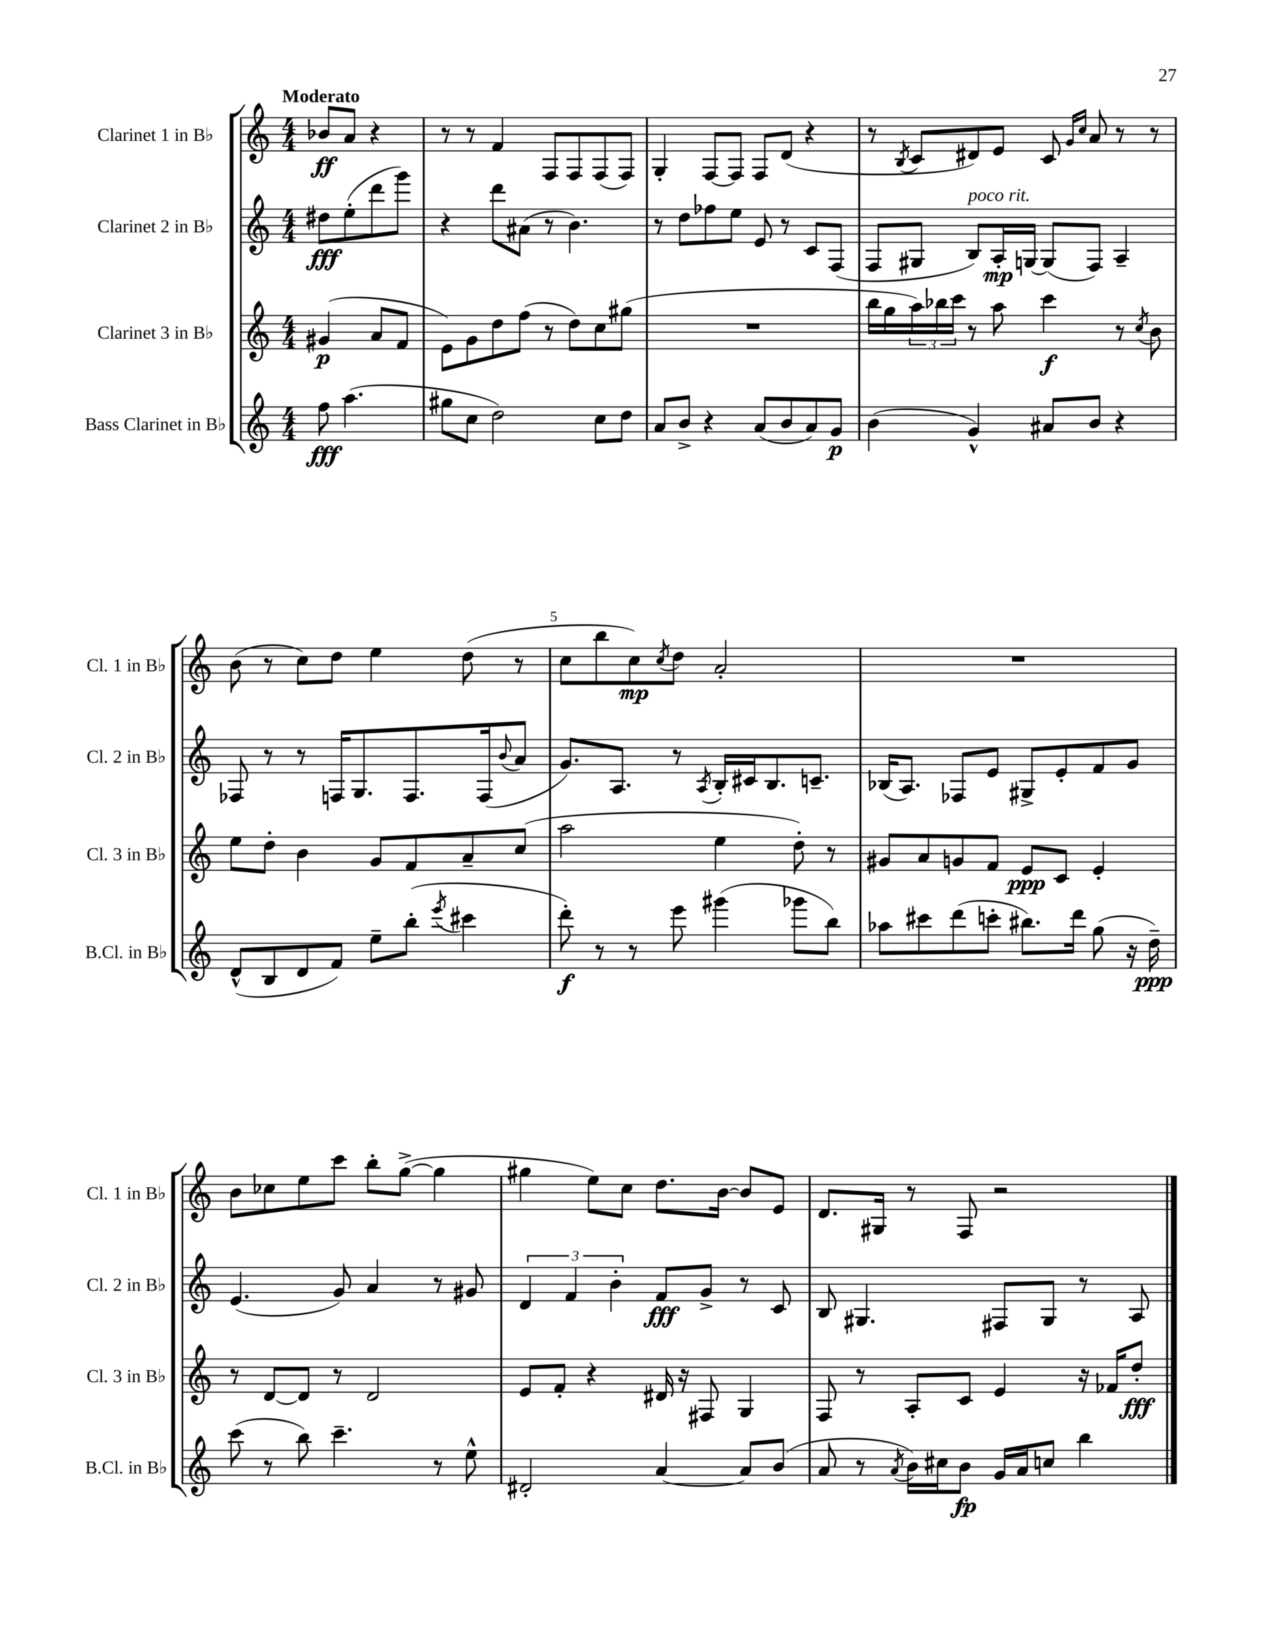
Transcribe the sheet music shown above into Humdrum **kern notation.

**kern	**kern	**kern	**kern
*staff4	*staff3	*staff2	*staff1
*clefG2	*clefG2	*clefG2	*clefG2
*k[]	*k[]	*k[]	*k[]
*M4/4	*M4/4	*M4/4	*M4/4
8ff	(4g#	8dd#	8b-
(4.aa	.	(8ee'	8a
.	8a	8ddd	4r
.	8f	8ggg)	.
=	=	=	=
8gg#	8e)	4r	8r
8cc	8g	.	8r
2dd)	8dd	8ddd	4f
.	(8ff	(8a#	.
.	8r	8r	8F
.	8dd)	4.b)	8F
8cc	8cc	.	(8F
8dd	(8gg#	.	8F)
=	=	=	=
8a	1r	8r	4G'
8b^	.	8dd	.
4r	.	8ff-	[8F
.	.	8ee	8F]
(8a	.	8e	8F
8b	.	8r	(8d
8a)	.	8c	4r
8g	.	(8F	.
=	=	=	=
(4b	16bb	8F	8r
.	16gg	.	.
.	.	.	8qB
.	24aa)	8G#	8c
.	24bb-	.	.
.	24ccc	.	.
4g^^)	8r	8B)	8d#)
.	8aa	16A'	8e
.	.	[16G	.
8a#	4ccc	(8G]	8c
.	.	.	16qqg
.	.	.	16qqcc
8b	.	8F)	8a
4r	8r	4A~	8r
.	8qcc	.	.
.	8b	.	8r
=	=	=	=
(8d^^	8ee	8F-	(8b
8B	8dd'	8r	8r
8d	4b	8r	8cc)
8f)	.	16F	8dd
.	.	8.G	.
8ee~	8g	.	4ee
(8bb'	8f	8.F	.
8qeee	.	.	.
4ccc#	8a~	.	(8dd
.	.	(16F	.
.	.	8qqb	.
.	(8cc	8a	8r
=	=	=	=
8ddd')	2aa	8.g)	8cc
8r	.	.	8bb
.	.	8.A	.
8r	.	.	8cc)
.	.	.	8qcc
8eee	.	8r	8dd
.	.	8qA	.
(4ggg#	4ee	16B'	2a'
.	.	16c#	.
.	.	8.B	.
8ggg-	8dd')	.	.
.	.	8.c~	.
8bb)	8r	.	.
=	=	=	=
8aa-	8g#	(16B-	1r
.	.	8.A)	.
8ccc#	8a	.	.
(8ddd	8g	8F-	.
8ccc'	8f	8e	.
8.bb#)	8e	8G#^	.
.	8c	8e'	.
16ddd	.	.	.
(8gg	4e'	8f	.
16r	.	8g	.
16dd~)	.	.	.
=	=	=	=
(8ccc	8r	(4.e	8b
8r	[8d	.	8cc-
8bb)	8d]	.	8ee
4.ccc~	8r	8g)	8ccc
.	2d	4a	8bb'
.	.	.	([8gg^
8r	.	8r	4gg]
8ee^^	.	8g#	.
=	=	=	=
2d#'	8e	6d	4gg#
.	8f'	.	.
.	.	6f	.
.	4r	.	8ee)
.	.	6b'	.
.	.	.	8cc
[4a	16d#	8f	8.dd
.	16r	.	.
.	8F#	8g^	.
.	.	.	[16b
8a]	4G	8r	8b]
(8b	.	8c	8e
=	=	=	=
8a	8F	8B	8.d
8r	8r	4.G#	.
.	.	.	16G#
8qa	.	.	.
16b)	8A'	.	8r
16cc#	.	.	.
8b	8c	.	8F
16g	4e	8F#	2r
16a	.	.	.
8cc	.	8G#	.
4bb	16r	8r	.
.	16f-	.	.
.	8dd'	8A	.
==	==	==	==
*-	*-	*-	*-
